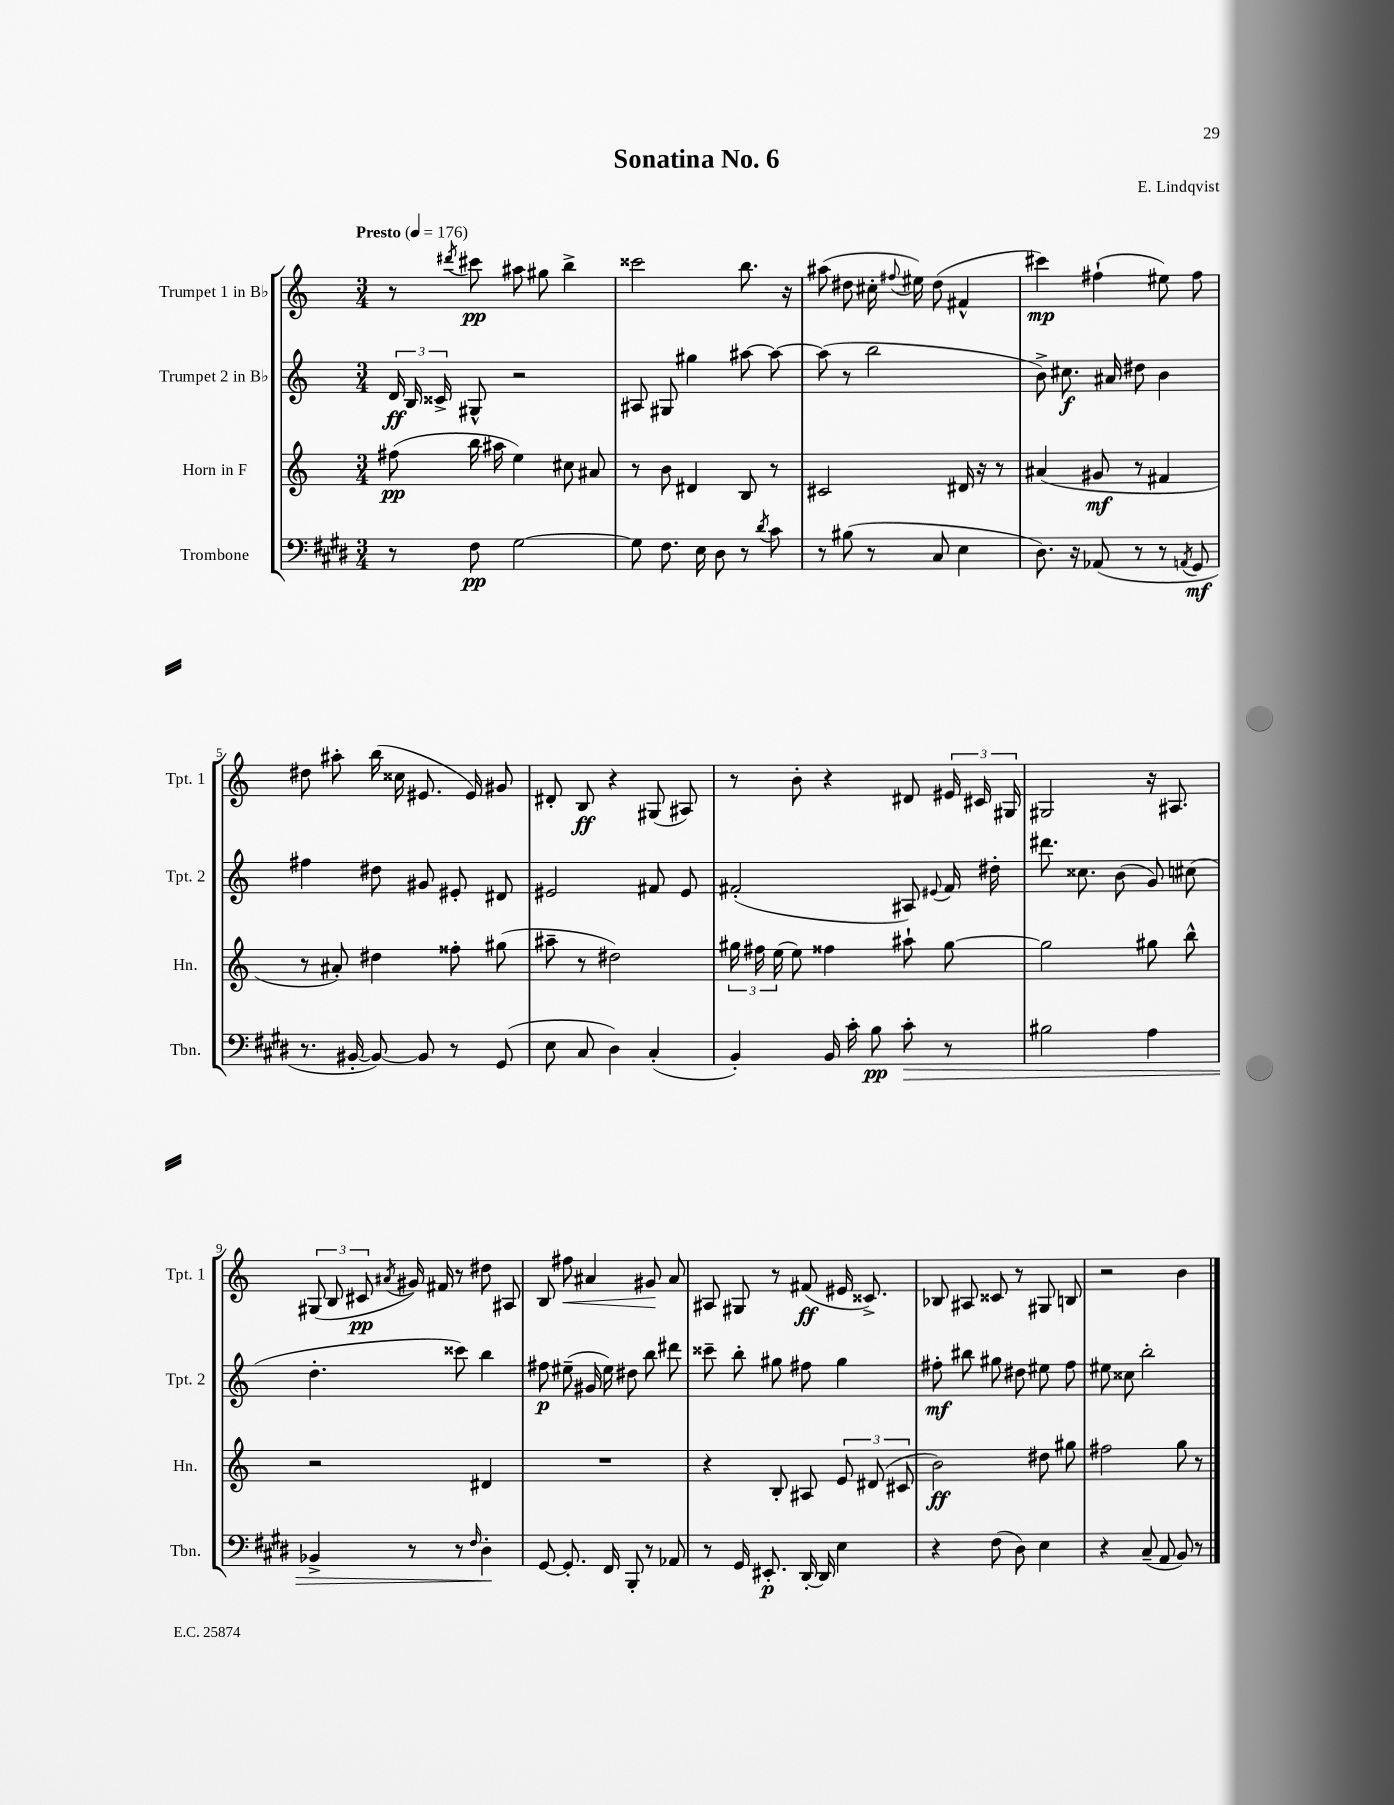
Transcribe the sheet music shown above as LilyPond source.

\header { title = "Sonatina No. 6" composer = "E. Lindqvist" }
<<
\new StaffGroup <<
\new Staff = "s0" \with { instrumentName = "Trumpet 1 in Bb" shortInstrumentName = "Tpt. 1" } {
    \clef treble \key c \major \numericTimeSignature \time 3/4 \tempo "Presto" 4 = 176
    \autoBeamOff r8 \acciaccatura { dis'''8 } cis'''8\pp ais''8 gis''8 b''4-> |
    cisis'''2 b''8. r16 |
    ais''8( dis''8 cis''16-. \appoggiatura { fis''8 } eis''16) dis''8( fis'4-^ |
    cis'''4\mp) fis''4-!( eis''8) fis''8 |
    dis''8 ais''8-. b''16( cisis''16 eis'8. eis'16) gis'8 |
    dis'8-. b8\ff r4 gis8( ais8) |
    r8 b'8-. r4 dis'8 \tuplet 3/2 { eis'16 cis'16 gis16 } |
    gis2 r16 ais8. |
    \tuplet 3/2 { gis8( b8 cis'8\pp } \acciaccatura { ais'8 } gis'16) fis'16 r8 dis''8 ais8 |
    b8 fis''8\< ais'4 gis'8\! ais'8 |
    ais8 gis8 r8 fis'8\ff( eis'16 cisis'8.->) |
    bes8 ais8 cisis'8 r8 gis8 b8 |
    r2 b'4 \bar "|." |
}
\new Staff = "s1" \with { instrumentName = "Trumpet 2 in Bb" shortInstrumentName = "Tpt. 2" } {
    \clef treble \key c \major \numericTimeSignature \time 3/4
    \autoBeamOff \tuplet 3/2 { d'16\ff b16 cisis'16-> } gis8-^ r2 |
    ais8 gis8 gis''4 ais''8~ ais''8~ |
    ais''8( r8 b''2 |
    b'8->) cis''8.\f ais'16 dis''8 b'4 |
    fis''4 dis''8 gis'8 eis'8-. dis'8 |
    eis'2 fis'8 eis'8 |
    fis'2-.( ais8) \appoggiatura { eis'8 } fis'16 dis''16-. |
    dis'''8. cisis''8. b'8( g'8) cis''8( |
    d''4.-. cisis'''8) b''4 |
    fis''8\p eis''8--( gis'16 eis''16) dis''8 b''8 dis'''8 |
    cisis'''8-- b''8-. gis''8 fis''8 gis''4 |
    fis''8-.\mf bis''8 gis''8 dis''8 eis''8 fis''8 |
    eis''8 cisis''8 b''2-. \bar "|." |
}
\new Staff = "s2" \with { instrumentName = "Horn in F" shortInstrumentName = "Hn." } {
    \clef treble \key c \major \numericTimeSignature \time 3/4
    \autoBeamOff fis''8\pp( b''16 ais''16 e''4) cis''8 ais'8 |
    r8 b'8 dis'4 b8 r8 |
    cis'2 dis'16 r16 r8 |
    ais'4( gis'8\mf r8 fis'4 |
    r8 ais'8-.) dis''4 fisis''8-. gis''8( |
    ais''8-- r8 dis''2) |
    \tuplet 3/2 { gis''16 fis''16 e''16( } e''8) fisis''4 ais''8-! gis''8~ |
    gis''2 gis''8 b''8-^ |
    r2 dis'4 |
    R2. |
    r4 b8-. ais8 \tuplet 3/2 { e'8 dis'8( cis'8 } |
    b'2\ff) dis''8 gis''8 |
    fis''2 g''8 r8 \bar "|." |
}
\new Staff = "s3" \with { instrumentName = "Trombone" shortInstrumentName = "Tbn." } {
    \clef bass \key e \major \numericTimeSignature \time 3/4
    \autoBeamOff r8 fis8\pp gis2~ |
    gis8 fis8. e16 dis8 r8 \acciaccatura { dis'8 } cis'8 |
    r8 bis8( r8 cis8 e4 |
    dis8.) r16 aes,8( r8 r8 \acciaccatura { a,8 } gis,8\mf |
    r8. bis,16~-. bis,8~) bis,8 r8 gis,8( |
    e8 cis8 dis4) cis4-.( |
    b,4-.) b,16 cis'16-. b8\pp cis'8-.\> r8 |
    bis2 a4 |
    bes,4-> r8 r8 \grace { fis16 } dis4-.\! |
    gis,8~ gis,8.-. fis,16 b,,8-. r8 aes,8 |
    r8 gis,16 eis,8.-.\p dis,16~-. dis,16 e4 |
    r4 fis8( dis8) e4 |
    r4 cis8--( a,8 b,8) r8 \bar "|." |
}
>>
>>
